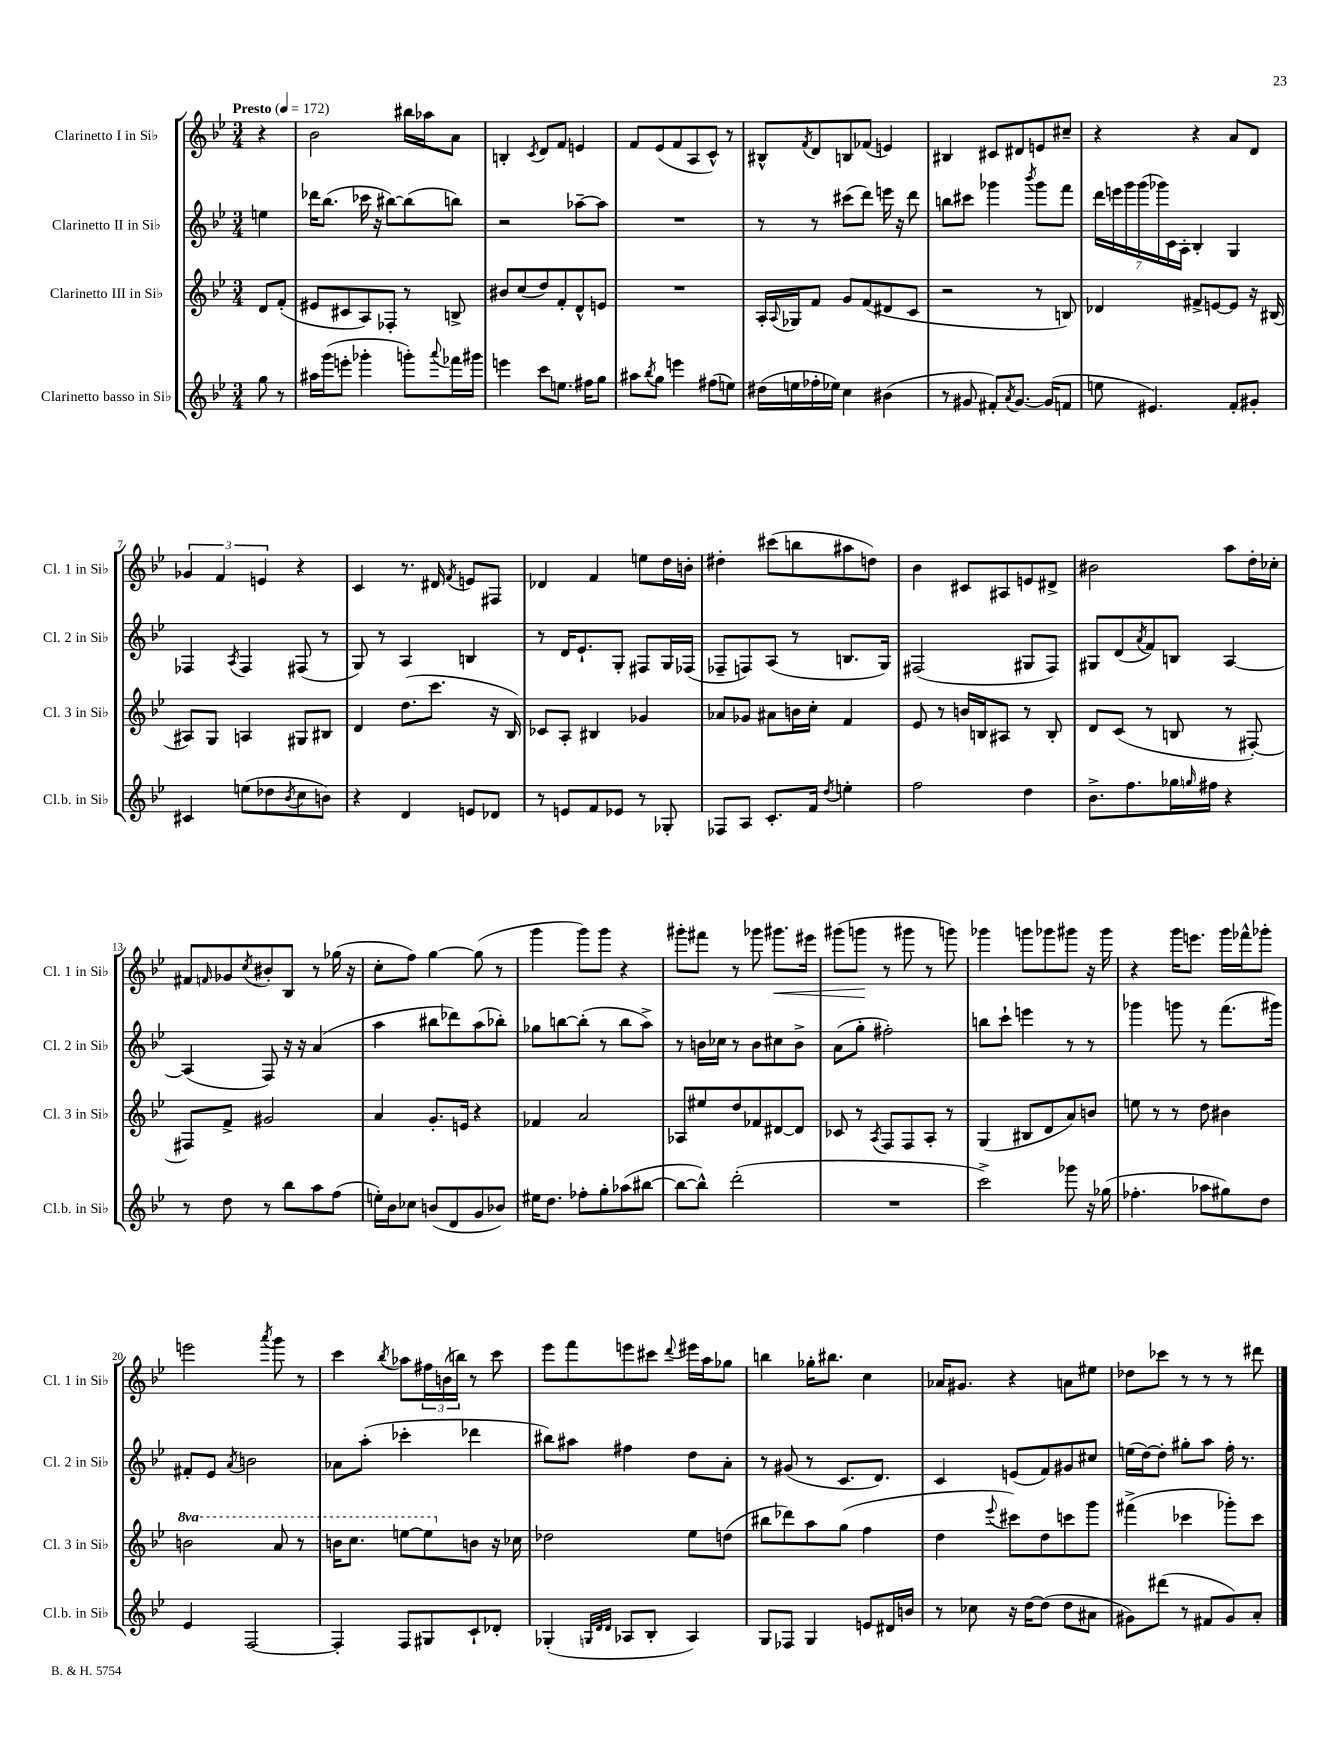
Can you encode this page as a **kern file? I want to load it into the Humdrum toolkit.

**kern	**kern	**kern	**kern
*staff4	*staff3	*staff2	*staff1
*clefG2	*clefG2	*clefG2	*clefG2
*k[b-e-]	*k[b-e-]	*k[b-e-]	*k[b-e-]
*M3/4	*M3/4	*M3/4	*M3/4
*MM172	*MM172	*MM172	*MM172
8gg	8d	4ee	4r
8r	(8f'	.	.
=	=	=	=
16aa#	8e#	16ddd-	2b-
(16ggg	.	(8.bb-	.
8eee'	8c#	.	.
4ggg-'	8A)	16ccc-	.
.	.	16r	.
.	8F-'	[8bb#)	.
8ggg')	8r	(8bb#]	16bb#
.	.	.	16aa-
8qqaaa	.	.	.
16fff-	8B^	8bb)	8a
16ggg#	.	.	.
=	=	=	=
4eee	8b#	2r	4B'
.	(8cc	.	.
.	.	.	8qc
8ccc	8dd)	.	8d
8.ee	8f'	.	8f
.	8d^^	[8aa-~	4e
16ff#	.	.	.
8gg	8e	8aa-]	.
=	=	=	=
8aa#	2.r	2.r	8f
8qbb-	.	.	.
8gg	.	.	(8e-
4eee	.	.	8f
.	.	.	8A
(8ff#	.	.	8c^^)
8ee)	.	.	8r
=	=	=	=
(16dd#	16A'	8r	8B#^^
.	8qqA	.	.
16ee	16G-	.	.
.	.	.	8qf
16ff-'	8f	8r	8d
16ee-)	.	.	.
4cc	8g	(8ccc#	8B
.	(8f	8ddd)	(8f-
(4b#	8d#	16eee	4e)
.	.	16r	.
.	8c	8ddd	.
=	=	=	=
8r	2r	8bb	4B#
8g#	.	8ccc#	.
8f#')	.	4ggg-	8c#
8qa	.	.	.
[8.g#	.	.	8d#
.	.	8qbbb-	.
.	8r	8ggg-	8e
(16g#]	.	.	.
8f	8B)	8fff	8cc#~
=	=	=	=
8ee	4d-	28ddd	4r
.	.	28eee	.
.	.	28ggg	.
.	.	(28ggg	.
4.e#)	.	.	.
.	.	28ggg-)	.
.	.	28c	.
.	.	28A'	.
.	8f#^	4B-'	4r
.	[8e	.	.
8f'	8e]	4G	8a
8g#'	16r	.	8d
.	(16B#	.	.
=	=	=	=
4c#	8A#)	4F-	6g-
.	8G	.	.
.	.	.	6f
.	.	8qA	.
(8ee	4A	4F-	.
.	.	.	6e
8dd-	.	.	.
8qb-	.	.	.
8cc	8G#	(8F#	4r
8b)	8B#	8r	.
=	=	=	=
4r	4d	8G)	4c
.	.	8r	.
4d	(8.dd	4A	8.r
.	8.ccc	.	16d#
.	.	.	8qf
8e	.	4B	8e
8d-	16r	.	8F#
.	16B-)	.	.
=	=	=	=
8r	8c-	8r	4d-
8e	8A'	16d	.
.	.	8.e-`	.
8f	4B#	.	4f
8e-	.	8G'	.
8r	4g-	8F#	8ee
8G-'	.	16G	16dd
.	.	(16F-	16b'
=	=	=	=
8F-	8a-	8F-~	4dd#'
8A	8g-	8F)	.
8.c'	8a#	(8A	(8ccc#
.	16b	8r	8bb
16f	16cc'	.	.
8qdd	.	.	.
4ee'	4f	8.B	8aa#
.	.	.	8dd)
.	.	16G)	.
=	=	=	=
2ff	8e-	(2F#	4b-
.	8r	.	.
.	16b	.	8c#
.	16B	.	.
.	8A#	.	8A#
4dd	8r	8G#	8e
.	8B'	8F#)	8d#^
=	=	=	=
8.b-^	8d	8G#	2b#
.	(8c	(8d	.
8.ff	.	.	.
.	.	8qa	.
.	8r	8f)	.
16gg-	8B	8B	.
16qqgg	.	.	.
16ff#	.	.	.
4r	8r	[4A	8aa
.	[8F#')	.	16dd'
.	.	.	16cc-'
=	=	=	=
8r	8F#]	(4A]	8f#
.	.	.	16qqf
8dd	8f^	.	8g-
.	.	.	8qcc
8r	2g#	8F)	8b#'
8bb-	.	16r	8B-
.	.	16r	.
8aa	.	(4a	8r
(8ff	.	.	(16gg-
.	.	.	16r
=	=	=	=
16ee')	4a	4aa	8cc'
16b-	.	.	.
8cc-	.	.	8ff)
(8b	8.g'	8bb#	[4gg
8d	.	8ddd-)	.
.	16e	.	.
8g	4r	(8aa	(8gg]
8b-)	.	8bb-')	8r
=	=	=	=
16ee#	4f-	8gg-	4ggg
8.dd	.	.	.
.	.	[8bb	.
8ff-'	2a	(8bb']	8ggg)
8gg'	.	8r	8ggg
(8aa-	.	8bb	4r
[8bb#	.	8aa^)	.
=	=	=	=
8bb#_	8A-	8r	8ggg#'
8bb#^^])	8ee#	16b	8fff#
.	.	16cc-	.
(2ddd'	8dd	8r	8r
.	8f-	8b	8ggg-
.	[8d#	8cc#	8.ggg#
.	8d#]	8b^	.
.	.	.	16eee#
=	=	=	=
2.r	8c-	(8a	(8ggg#
.	8r	8gg'	8ggg
.	8qA	.	.
.	8F	2ff#')	8r
.	8F	.	8ggg#
.	8A'	.	8r
.	8r	.	8ggg)
=	=	=	=
2ccc^)	(4G	8bb	4ggg-
.	.	8ccc`	.
.	8B#	4eee	8ggg
.	8d	.	8ggg-
8ggg-	8a)	8r	8ggg#
16r	8b	8r	16r
(16gg-	.	.	16ggg#
=	=	=	=
4.ff-'	8ee	4ggg-	4r
.	8r	.	.
.	8r	8ggg	16ggg
.	.	.	8.eee
8aa-	8dd	8r	.
8gg#)	4b#	(8.fff	16ggg
.	.	.	16fff-^^
8dd	.	.	8ggg-'
.	.	16ggg#)	.
=	=	=	=
4e-	2bb	8f#'	2eee
.	.	8e-	.
.	.	8qa	.
[2F	.	2b	.
.	.	.	8qaaa
.	8aa	.	8ggg
.	8r	.	8r
=	=	=	=
4F']	16bb	8a-	4ccc
.	8.ccc	.	.
.	.	(8aa'	.
.	.	.	8qbb-
8F	[8eee	4ccc-'	8aa-
8G#	8eee]	.	24ff#
.	.	.	(24b
.	.	.	24bb)
8c`	8b	4ddd-	8r
8d-'	16r	.	8ccc
.	16cc-	.	.
=	=	=	=
(4G-'	2dd-	8bb#)	8eee-
.	.	8aa#	8fff
32qqG	.	.	.
32qqd	.	.	.
32qqd	.	.	.
8A-	.	4ff#	8eee
8B-'	.	.	8ccc#
.	.	.	8qqddd
4A-)	8ee-	8dd	16eee#
.	.	.	16aa
.	(8dd	8a'	8gg-
=	=	=	=
8G	8bb#	8r	4bb
8F-	8ddd-)	(8g#	.
4G	8aa	8r	16gg-'
.	.	.	8.bb#
.	(8gg	8.c	.
8e	4ff	.	4cc
.	.	8.d)	.
16d#	.	.	.
16b	.	.	.
=	=	=	=
8r	4dd	4c	16a-
.	.	.	8.g#
8cc-	.	.	.
.	8qqeee-	.	.
16r	8ccc#)	(8e	4r
[16dd	.	.	.
(8dd]	8dd	8f)	.
8dd	8ccc	8g#	8a
8a#	8ggg	8cc#	8ee#
=	=	=	=
8g#)	(4fff#^	(16ee	8dd-
.	.	[16dd)	.
(8ddd#	.	8dd']	8ccc-
8r	4ccc-	8gg#'	8r
8f#	.	8aa	8r
8g#)	8ggg-')	16ff'	8r
.	.	8.r	.
8a'	8ccc-	.	8ddd#
==	==	==	==
*-	*-	*-	*-
